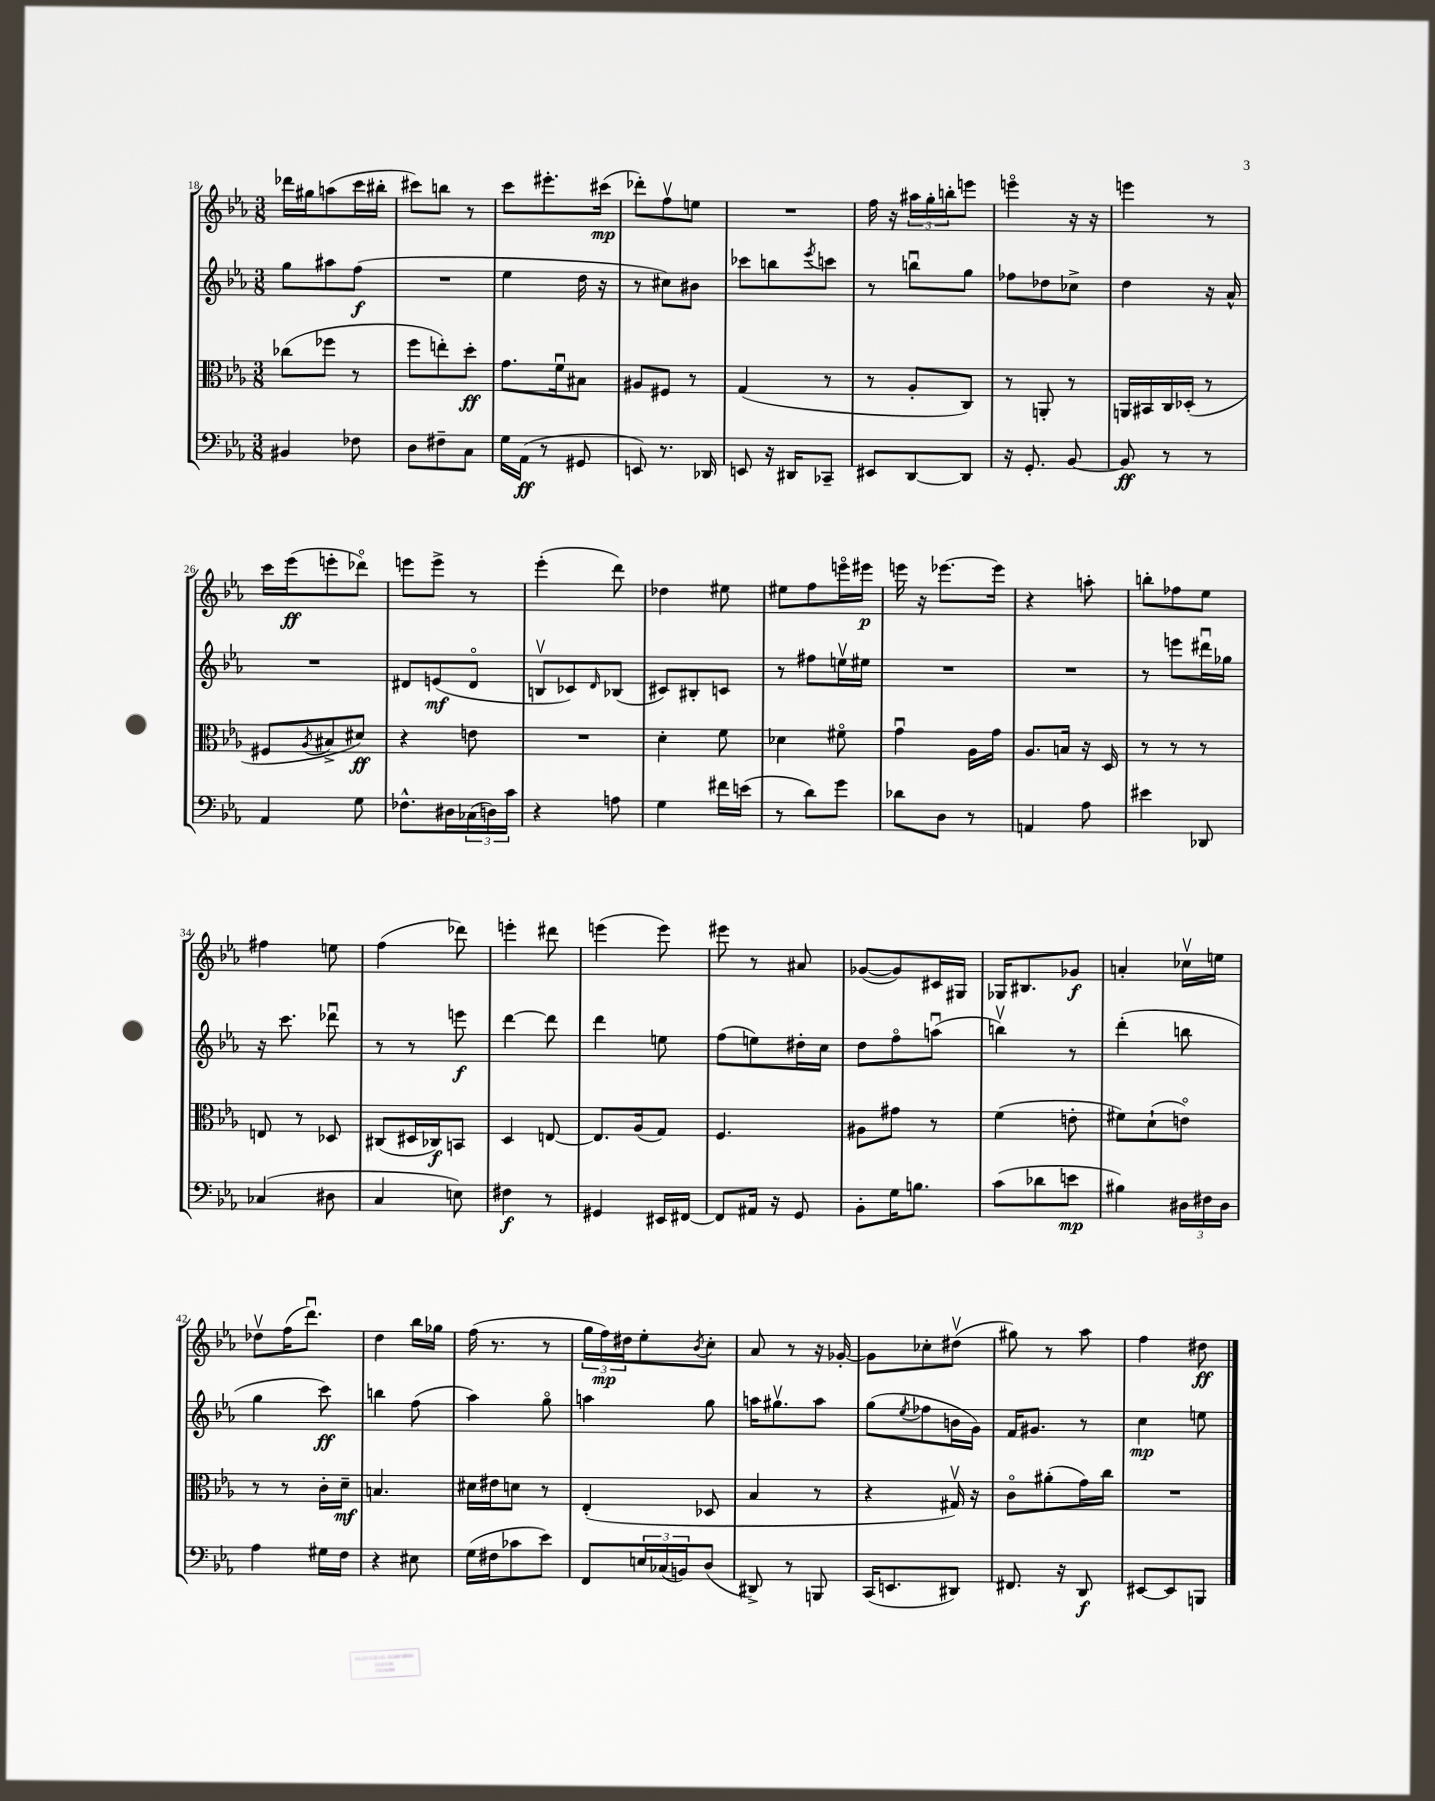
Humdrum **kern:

**kern	**kern	**kern	**kern
*staff4	*staff3	*staff2	*staff1
*clefF4	*clefC3	*clefG2	*clefG2
*k[b-e-a-]	*k[b-e-a-]	*k[b-e-a-]	*k[b-e-a-]
*M3/8	*M3/8	*M3/8	*M3/8
4BB#	(8cc-	8gg	16ddd-
.	.	.	16gg#
.	8ff-	8aa#	(8aa
8F-	8r	(8ff	16ccc
.	.	.	16bb#'
=	=	=	=
8D	8ff	4.r	8ccc#)
8F#~	8ee')	.	8bb
8C	8dd'	.	8r
=	=	=	=
16G	8.g	4ee-	8ccc
(16AA-	.	.	.
8r	.	.	8.eee#'
.	16fu	.	.
8GG#	8B#	16dd	.
.	.	16r	(16ccc#
=	=	=	=
8EE)	8A#	8r	8ddd-')
8.r	8F#	8cc#)	8ffv
.	8r	8b#	8ee
16DD-	.	.	.
=	=	=	=
8EE	(4G	8ccc-	4.r
16r	.	8bb	.
16DD#	.	.	.
.	.	8qeee-	.
8CC-~	8r	8ccc	.
=	=	=	=
8EE#	8r	8r	16ff
.	.	.	16r
[8DD	8A-'	8bbu	24aa#
.	.	.	24gg'
.	.	.	24bb'
8DD]	8C)	8gg	8eee
=	=	=	=
16r	8r	8ff-	4eeeo
8.GG'	.	.	.
.	8AA'	8dd-	.
[8BB-	8r	8cc-^	16r
.	.	.	16r
=	=	=	=
8BB-]	16AA	4dd	4eee
.	16BB#	.	.
8r	16C	.	.
.	(16D-'	.	.
8r	8r	16r	8r
.	.	16a-^^	.
=	=	=	=
4AA-	8F#	4.r	16ccc
.	.	.	(16eee-
.	8qA-	.	.
.	8B#^	.	8eee'
8G	8d#)	.	8ddd-o)
=	=	=	=
8.F-^^	4r	8d#	8eee
.	.	(8e	8eee^
16D#	.	.	.
(24C-	8e	8d#o	8r
24D)	.	.	.
24c	.	.	.
=	=	=	=
4r	4.r	8Bv	(4eee-'
.	.	8c-)	.
.	.	16qqd	.
8A	.	(8B-	8ddd)
=	=	=	=
4G	4d'	8c#)	4dd-
.	.	8B#'	.
16f#	8f	8c	8ee#
(16e	.	.	.
=	=	=	=
8r	4d-	8r	8ee#
8d)	.	8ff#	8ff
8g	8f#o	16eev	16eeeo
.	.	16ee#	16eee#
=	=	=	=
8d-	4gu	4.r	16eee
.	.	.	16r
8D	.	.	[8.eee-
8r	16A-	.	.
.	16g	.	16eee-]
=	=	=	=
4AA	8.A-	4.r	4r
.	16B	.	.
8A-	16r	.	8aa'
.	16D	.	.
=	=	=	=
4e#	8r	8r	8bb'
.	8r	8eee	8ff-
8DD-	8r	16ddd#u	8ee-
.	.	16gg-	.
=	=	=	=
(4C-	8E	16r	4ff#
.	.	8.ccc	.
.	8r	.	.
8D#	8D-	8ddd-u	8ee
=	=	=	=
4C	(8C#	8r	(4ff
.	16D#	8r	.
.	16C-)	.	.
8E)	8BB	8eee	8ddd-)
=	=	=	=
4F#	4D	[4ddd	4eee'
8r	[8E	8ddd]	8ddd#
=	=	=	=
4GG#	8.E]	4ddd	(4eee
.	(16A-	.	.
16EE#	8G)	8ee	8eee)
[16FF#	.	.	.
=	=	=	=
8FF#]	4.F	(8ff	8eee#
16AA#	.	8ee)	8r
16r	.	.	.
8GG	.	16dd#'	8a#
.	.	16cc	.
=	=	=	=
8BB-'	8A#	8dd	([8g-
16G	8g#	8ffo	8g-])
8.B	.	.	.
.	8r	(8aau	16c#
.	.	.	16G#
=	=	=	=
(8c	(4f	4bbv)	16G-
.	.	.	8.B#
8d-	.	.	.
8e	8e'	8r	8g-
=	=	=	=
4B#)	8f#)	(4ddd'	4a'
.	(8d`	.	.
24D#	8eo)	8bb	16cc-v
24F#	.	.	.
.	.	.	16ee
24D#	.	.	.
=	=	=	=
4A-	8r	4gg	8dd-v
.	8r	.	(16ff
.	.	.	8.dddu)
16G#	16c'	8ccc)	.
16F	16d~	.	.
=	=	=	=
4r	4.B	4bb	4dd
8E#	.	(8ff	16bb-
.	.	.	16gg-
=	=	=	=
(16G	16d#	4aa-)	(16ff
16F#	16e#	.	8.r
8c-	8d	.	.
8e-)	8r	8ggo	8r
=	=	=	=
8FF	(4E-'	4aa	24gg
.	.	.	24ff)
.	.	.	24dd#
24E	.	.	8ee-'
(24C-	.	.	.
24BB)	.	.	.
.	.	.	8qb-
(8D	8D-	8gg	8cc'
=	=	=	=
8DD#^)	4B-	16aa	8a-
.	.	8.gg#v	.
8r	.	.	8r
8BBB	8r	8aa	16r
.	.	.	[16g-'
=	=	=	=
(16CC	4r	(8gg	8g-]
8.EE	.	.	.
.	.	8qee-	.
.	.	8ff-	8cc-'
8DD#)	16G#v)	16b	(8dd#v
.	16r	16g)	.
=	=	=	=
8.FF#	8co	16f	8gg#)
.	.	8.g#	.
.	(8a#'	.	8r
16r	.	.	.
8DD	16g)	8r	8aa-
.	16cc	.	.
=	=	=	=
[8EE#	4.r	4cc	4ff
8EE#]	.	.	.
8BBB	.	8ee	8dd#
==	==	==	==
*-	*-	*-	*-
